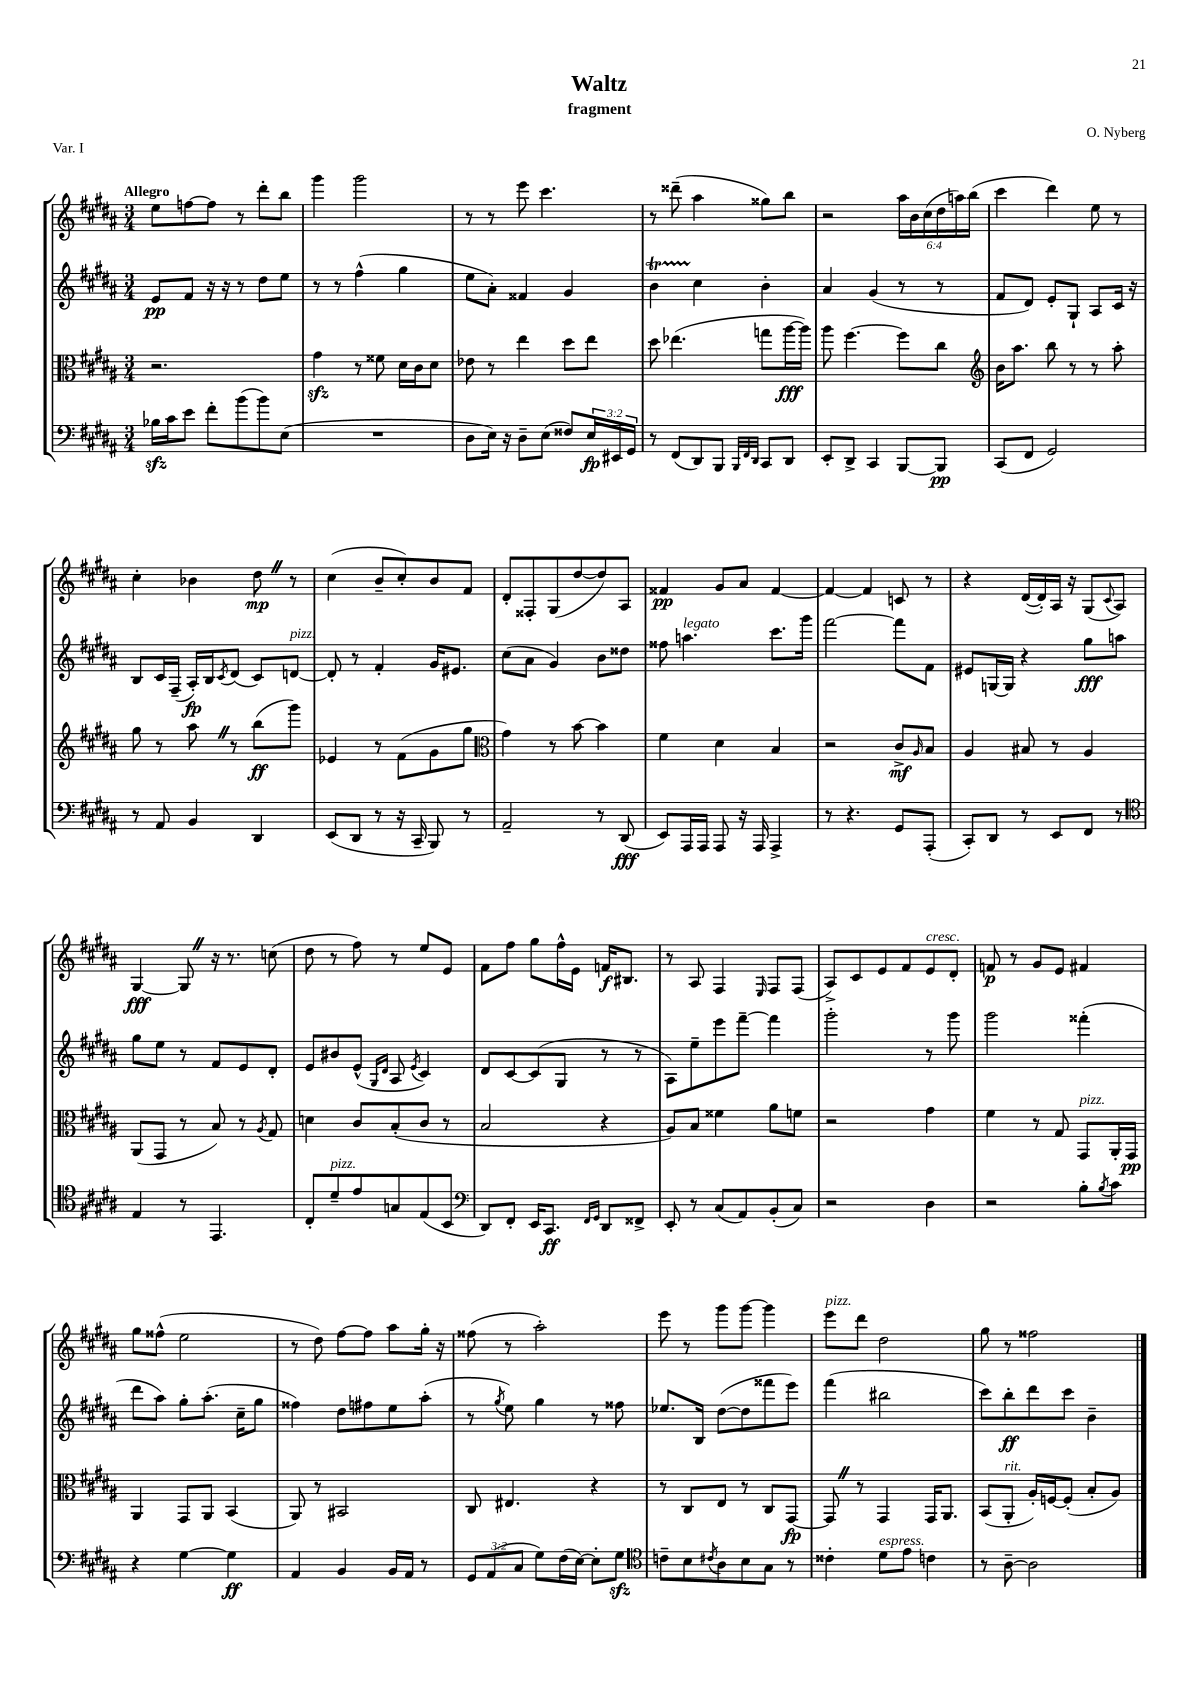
\header { title = "Waltz" composer = "O. Nyberg" subtitle = "fragment" piece = "Var. I" }
<<
\new StaffGroup <<
\new Staff = "s0" {
    \clef treble \key b \major \numericTimeSignature \time 3/4 \override Staff.TupletNumber.text = #tuplet-number::calc-fraction-text \tempo "Allegro"
    e''8 f''8~ f''8 r8 dis'''8-. b''8 |
    gis'''4 gis'''2 |
    r8 r8 e'''8 cis'''4. |
    r8 disis'''8--( ais''4 gisis''8) b''8 |
    r2 \tuplet 6/4 { ais''16 b'16 cis''16( dis''16 a''16) b''16( } |
    cis'''4 dis'''4) e''8 r8 |
    cis''4-. bes'4 dis''8\mp \once \override BreathingSign.text = \markup { \musicglyph "scripts.caesura.straight" } \breathe r8 |
    cis''4( b'8-- cis''8-.) b'8 fis'8 |
    dis'8-. fisis8-. gis8( dis''8~ dis''8) ais8 |
    fisis'4\pp gis'8 ais'8 fisis'4~ |
    fisis'4~ fisis'4 c'8 r8 |
    r4 dis'16~( dis'16-.) ais16 r16 gis8( \appoggiatura { cis'8 } ais8) |
    gis4~\fff gis8 \once \override BreathingSign.text = \markup { \musicglyph "scripts.caesura.straight" } \breathe r16 r8. c''8( |
    dis''8 r8 fis''8) r8 e''8 e'8 |
    fis'8 fis''8 gis''8 fis''16-^ e'16 f'16\f bis8. |
    r8 ais8 fis4 \grace { e16 } fis8 fis8( |
    ais8->) cis'8 e'8 fis'8 e'8^\markup { \italic "cresc." } dis'8-. |
    f'8\p r8 gis'8 e'8 fis'4 |
    gis''8 fisis''8-^( e''2 |
    r8 dis''8) fis''8~ fis''8 ais''8 gis''16-. r16 |
    fisis''8( r8 ais''2-.) |
    e'''8 r8 gis'''8 gis'''8~ gis'''4 |
    e'''8^\markup { \italic "pizz." } dis'''8 dis''2 |
    gis''8 r8 fisis''2 \bar "|." |
}
\new Staff = "s1" {
    \clef treble \key b \major \numericTimeSignature \time 3/4
    e'8\pp fis'8 r16 r16 r8 dis''8 e''8 |
    r8 r8 fis''4-^( gis''4 |
    e''8 ais'8-.) fisis'4 gis'4 |
    b'4\startTrillSpan cis''4\stopTrillSpan b'4-. |
    ais'4 gis'4( r8 r8 |
    fis'8 dis'8) e'8-. gis8-! ais8 cis'16 r16 |
    b8 cis'16 fis16--( ais16-.\fp) b16 \acciaccatura { cis'8 } dis'8( cis'8) d'8~^\markup { \italic "pizz." } |
    d'8-. r8 fis'4-. gis'16 eis'8. |
    cis''8( ais'8 gis'4) b'8 disis''8 |
    fisis''8 a''4.^\markup { \italic "legato" } cis'''8. gis'''16 |
    fis'''2~ fis'''8 fis'8 |
    eis'8 g16~ g16 r4 gis''8\fff a''8 |
    gis''8 e''8 r8 fis'8 e'8 dis'8-. |
    e'8 bis'8 e'8-^( \grace { gis16 dis'16 } ais8 \acciaccatura { e'8 } cis'4) |
    dis'8 cis'8~ cis'8( gis8 r8 r8 |
    ais8) e''8-- e'''8 fis'''8~-- fis'''4 |
    gis'''2-. r8 gis'''8 |
    gis'''2 fisis'''4-.( |
    dis'''8 ais''8) gis''8-. ais''8.-.( cis''16-- gis''8 |
    fisis''4) dis''8 fis''8 e''8 ais''8-.( |
    r8 \acciaccatura { gis''8 } e''8) gis''4 r8 fisis''8 |
    ees''8. b16 dis''8~( dis''8 fisis'''8 e'''8) |
    fis'''4( bis''2 |
    cis'''8) b''8-.\ff dis'''8 cis'''8 b'4-- \bar "|." |
}
\new Staff = "s2" {
    \clef alto \key b \major \numericTimeSignature \time 3/4
    r2. |
    gis'4\sfz r8 fisis'8 dis'16 cis'16 dis'8 |
    ees'8 r8 e''4 dis''8 e''8 |
    dis''8 ees''4.( g''8 ais''16~\fff ais''16) |
    ais''8 fis''4.~ fis''8 cis''8 |
    \clef treble b'16 ais''8. b''8 r8 r8 ais''8-. |
    gis''8 r8 ais''8 \once \override BreathingSign.text = \markup { \musicglyph "scripts.caesura.straight" } \breathe r8 b''8\ff( gis'''8) |
    ees'4 r8 fis'8( gis'8 gis''8 |
    \clef alto gis'4) r8 b'8~ b'4 |
    fis'4 dis'4 b4 |
    r2 cis'8->\mf \grace { ais16 } b8 |
    ais4 bis8 r8 ais4 |
    ais,8( gis,8 r8 b8) r8 \acciaccatura { ais8 } gis8 |
    d'4 cis'8 b8-.( cis'8 r8 |
    b2 r4 |
    ais8) b8 fisis'4 ais'8 f'8 |
    r2 gis'4 |
    fis'4 r8 gis8 gis,8^\markup { \italic "pizz." } ais,16-. gis,16\pp |
    ais,4 gis,8 ais,8 b,4( |
    ais,8) r8 bis,2 |
    cis8 eis4. r4 |
    r8 cis8 e8 r8 cis8 gis,8~\fp |
    gis,8 \once \override BreathingSign.text = \markup { \musicglyph "scripts.caesura.straight" } \breathe r8 gis,4 gis,16 ais,8. |
    b,8( ais,8-.^\markup { \italic "rit." } ais16-.) f16~ f8-.( b8-. ais8) \bar "|." |
}
\new Staff = "s3" {
    \clef bass \key b \major \numericTimeSignature \time 3/4 \override Staff.TupletNumber.text = #tuplet-number::calc-fraction-text
    bes16\sfz cis'16 e'8 fis'8-. b'8( b'8) e8( |
    R2. |
    dis8 e16) r16 dis8-- e8( fisis8) \tuplet 3/2 { e16\fp eis,16 gis,16 } |
    r8 fis,8( dis,8) b,,8 \grace { b,,32 fis,32 dis,32 } cis,8 dis,8 |
    e,8-. dis,8-> cis,4 b,,8~ b,,8\pp |
    cis,8( fis,8 gis,2) |
    r8 ais,8 b,4 dis,4 |
    e,8( dis,8 r8 r16 cis,16-- b,,8) r8 |
    ais,2-- r8 dis,8\fff( |
    e,8) ais,,16 ais,,16 ais,,8 r16 ais,,16 ais,,4-> |
    r8 r4. gis,8 ais,,8-.( |
    cis,8-.) dis,8 r8 e,8 fis,8 r8 |
    \clef tenor e4 r8 e,4. |
    cis8-. dis'8--^\markup { \italic "pizz." } e'8 g8 e8( b,8 |
    \clef bass dis,8) fis,8-. e,16 cis,8.\ff \grace { fis,16 gis,16 } dis,8 fisis,8-> |
    e,8-. r8 cis8( ais,8) b,8-.( cis8) |
    r2 dis4 |
    r2 b8-. \acciaccatura { b8 } cis'8 |
    r4 gis4~ gis4\ff |
    ais,4 b,4 b,16 ais,16 r8 |
    \tuplet 3/2 { gis,8 ais,8( cis8 } gis8) fis16( e16~) e8-. gis8\sfz |
    \clef tenor c'8-- b8 \acciaccatura { cis'8 } ais8 b8 gis8 r8 |
    cisis'4-. dis'8^\markup { \italic "espress." } e'8 c'4 |
    r8 ais8~-- ais2 \bar "|." |
}
>>
>>
\layout { \context { \Score \remove "Bar_number_engraver" } }
